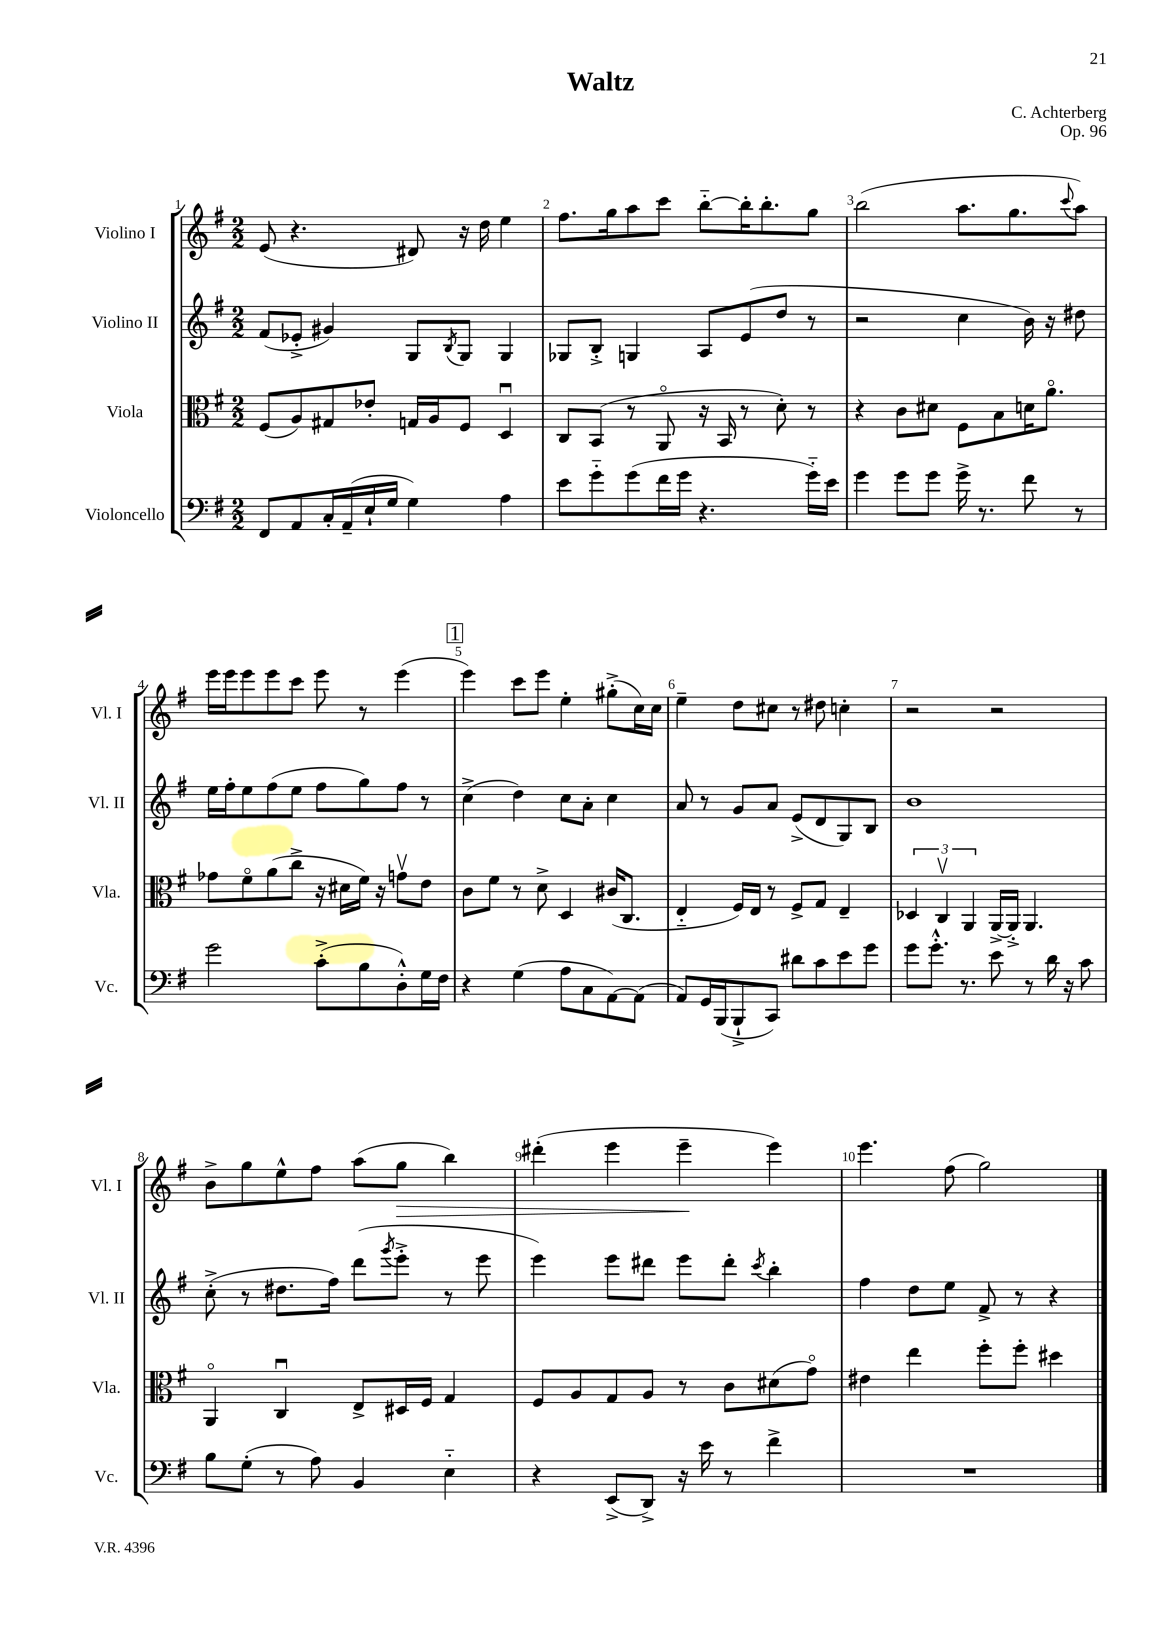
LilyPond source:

\header { title = "Waltz" composer = "C. Achterberg" opus = "Op. 96" }
<<
\new StaffGroup <<
\new Staff = "s0" \with { instrumentName = "Violino I" shortInstrumentName = "Vl. I" } {
    \clef treble \key g \major \numericTimeSignature \time 2/2
    e'8( r4. dis'8) r16 d''16 e''4 |
    fis''8. g''16 a''8 c'''8 b''8~-_ b''16-. b''8.-. g''8 |
    b''2( a''8. g''8. \appoggiatura { c'''8 } a''8) |
    e'''16 e'''16 e'''8 e'''8 c'''8 e'''8 r8 e'''4( |
    \mark \markup { \box "1" } e'''4) c'''8 e'''8 e''4-. gis''8-.->( c''16) c''16 |
    e''4-- d''8 cis''8 r8 dis''8 c''4-. |
    r2 r2 |
    b'8-> g''8 e''8-^ fis''8 a''8( g''8\> b''4) |
    dis'''4-.( e'''4 e'''4--\! e'''4) |
    e'''4. fis''8( g''2) \bar "|." |
}
\new Staff = "s1" \with { instrumentName = "Violino II" shortInstrumentName = "Vl. II" } {
    \clef treble \key g \major \numericTimeSignature \time 2/2
    fis'8( ees'8-.-> gis'4) g8 \acciaccatura { b8 } g8 g4 |
    ges8 b8-.-> g4 a8 e'8( d''8 r8 |
    r2 c''4 b'16) r16 dis''8 |
    e''16 fis''16-. e''8 fis''8( e''8 fis''8 g''8) fis''8 r8 |
    \mark \markup { \box "1" } c''4->( d''4) c''8 a'8-. c''4 |
    a'8 r8 g'8 a'8 e'8->( d'8 g8) b8 |
    b'1 |
    c''8-.->( r8 dis''8. fis''16) d'''8( \acciaccatura { g'''8 } e'''8-.-> r8 e'''8 |
    e'''4) e'''8 dis'''8 e'''8 dis'''8-. \acciaccatura { c'''8 } b''4-. |
    fis''4 d''8 e''8 fis'8-> r8 r4 \bar "|." |
}
\new Staff = "s2" \with { instrumentName = "Viola" shortInstrumentName = "Vla." } {
    \clef alto \key g \major \numericTimeSignature \time 2/2
    fis8( a8) gis8 ees'8-. g16 a16 fis8 d4\downbow |
    c8 b,8( r8 a,8\flageolet r16 b,16 r8 d'8-.) r8 |
    r4 c'8 dis'8 fis8 b8 d'16 a'8.\flageolet |
    ges'8 fis'8\flageolet a'8( c''8-> r16 dis'16 fis'16) r16 g'8\upbow e'8 |
    \mark \markup { \box "1" } c'8 fis'8 r8 d'8-> d4 cis'16( c8. |
    e4-_ fis16) e16 r8 fis8-> g8 e4-- |
    \tuplet 3/2 { des4 c4\upbow a,4 } a,16~-> a,16-.-> a,4. |
    a,4\flageolet c4\downbow e8-> dis16 fis16 g4 |
    fis8 a8 g8 a8 r8 c'8 dis'8( g'8\flageolet) |
    eis'4 e''4 fis''8-. fis''8-. dis''4 \bar "|." |
}
\new Staff = "s3" \with { instrumentName = "Violoncello" shortInstrumentName = "Vc." } {
    \clef bass \key g \major \numericTimeSignature \time 2/2
    fis,8 a,8 c16-. a,16--( e16-! g16 g4) a4 |
    e'8 g'8-_ g'8( fis'16 g'16 r4. g'16-_) e'16 |
    g'4 g'8 g'8 g'16-> r8. fis'8 r8 |
    g'2 c'8-.->( b8 d8-.-^) g16 fis16 |
    \mark \markup { \box "1" } r4 g4( a8 c8 a,8~) a,8( |
    a,8) g,16 b,,16( b,,8-!-> c,8) dis'8 c'8 e'8 g'8 |
    g'8 g'8.-.-^ r8. e'8 r8 d'16 r16 c'8 |
    b8 g8-.( r8 a8) b,4 e4-_ |
    r4 e,8->( d,8->) r16 e'16 r8 fis'4-> |
    R1 \bar "|." |
}
>>
>>
\layout { \context { \Score \override BarNumber.break-visibility = ##(#f #t #t) barNumberVisibility = #all-bar-numbers-visible } }
